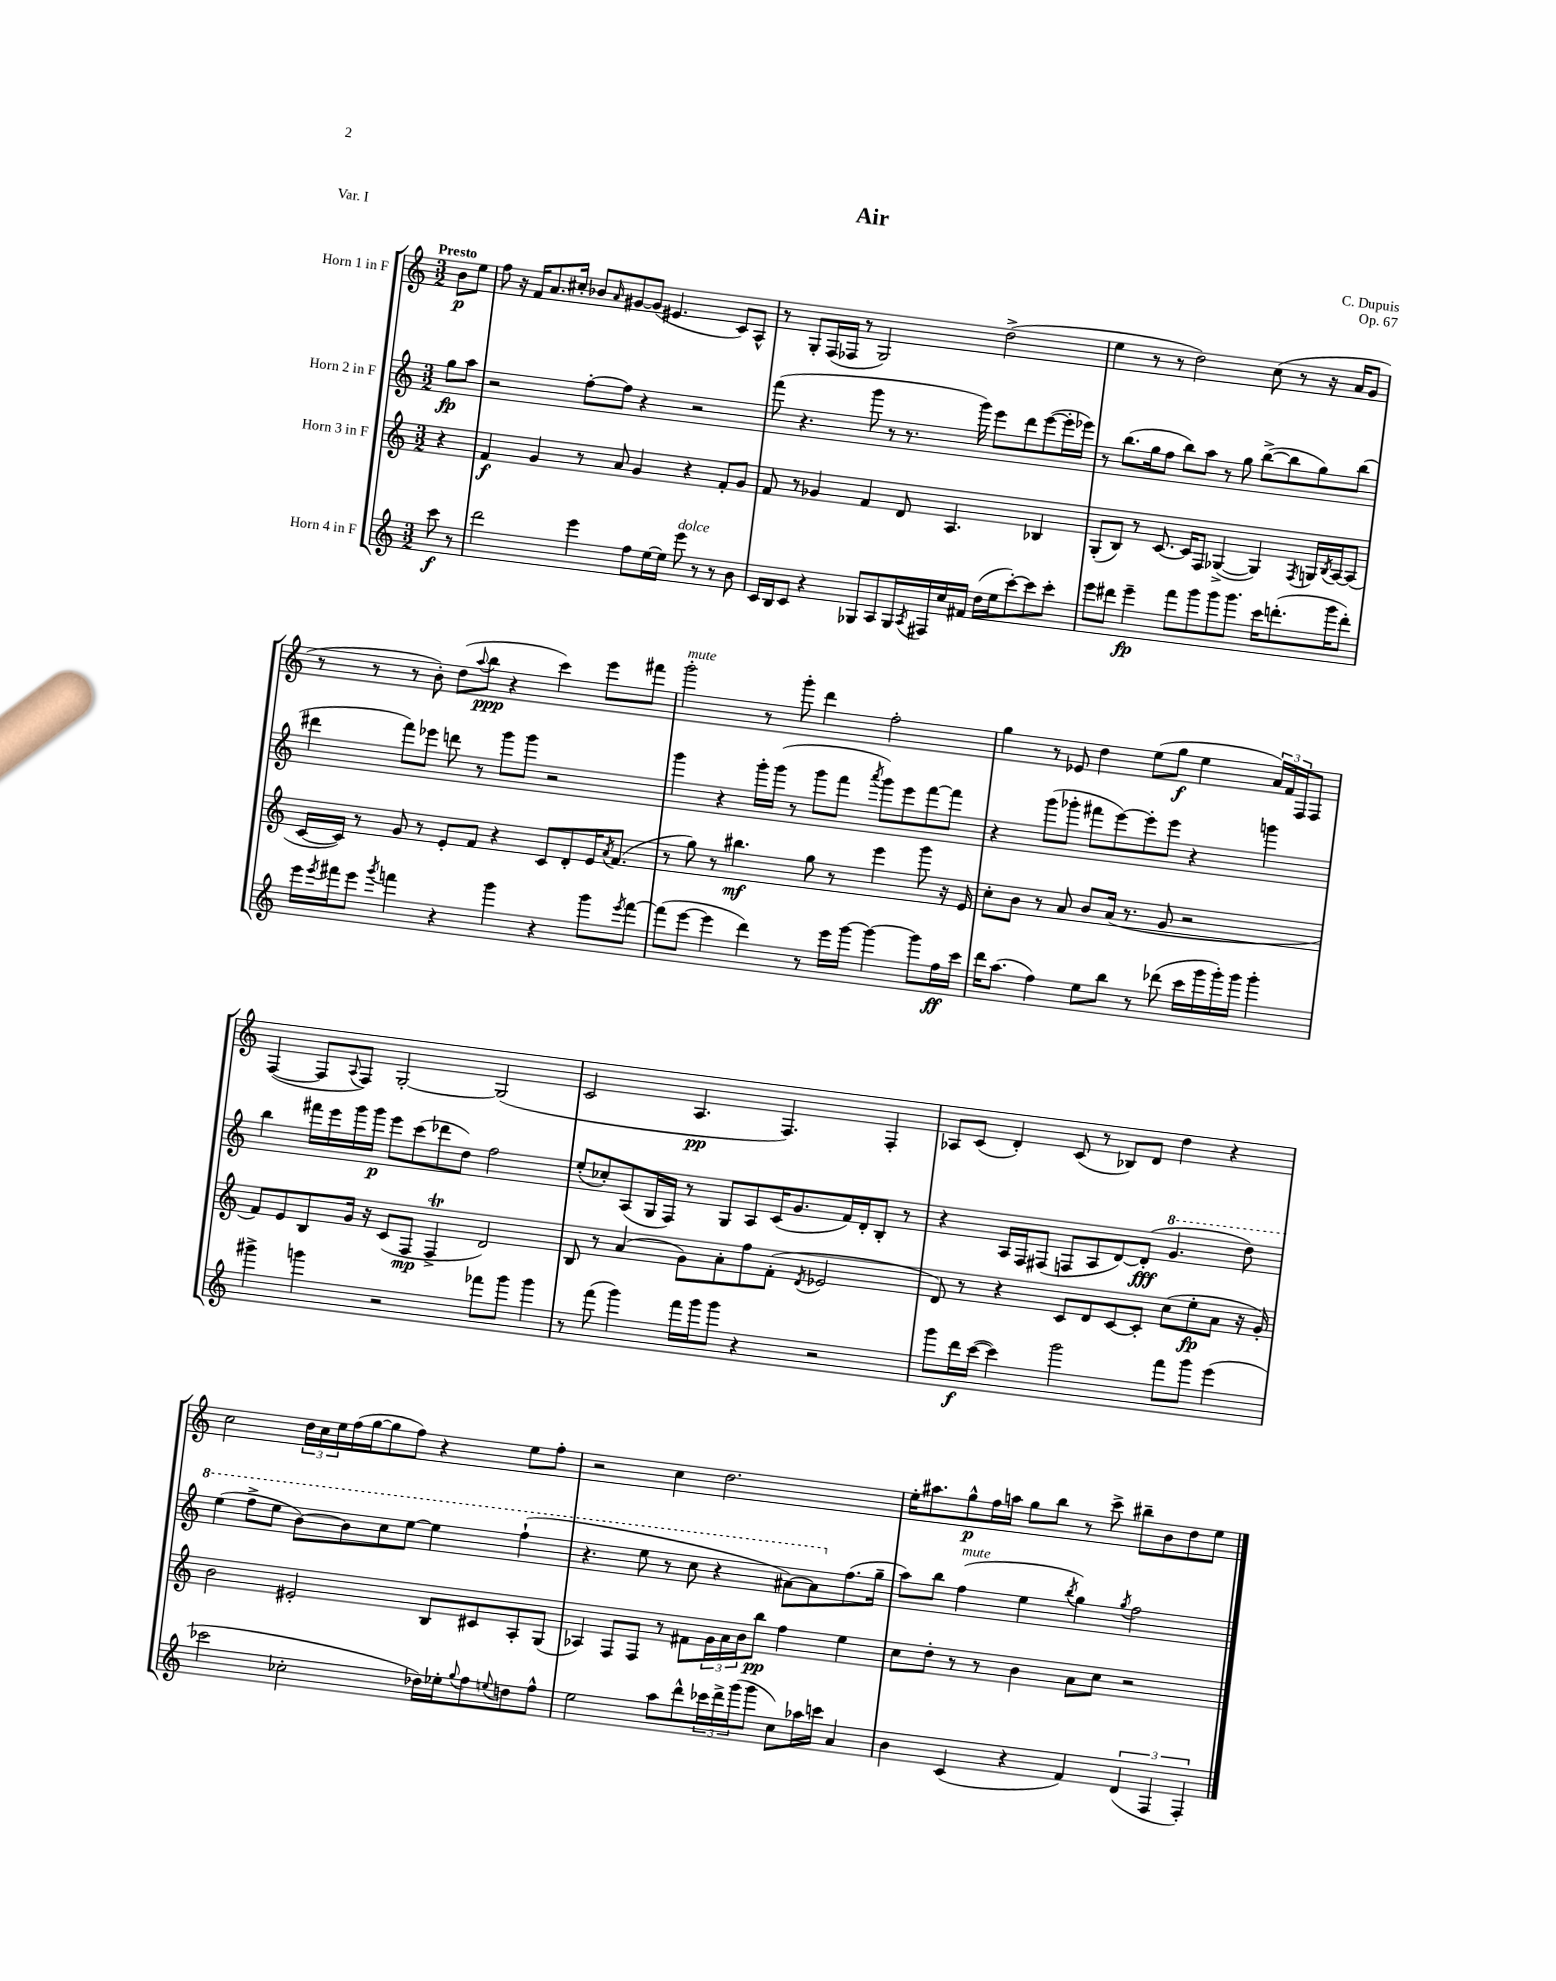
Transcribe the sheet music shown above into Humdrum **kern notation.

**kern	**kern	**kern	**kern
*staff4	*staff3	*staff2	*staff1
*clefG2	*clefG2	*clefG2	*clefG2
*k[]	*k[]	*k[]	*k[]
*M3/2	*M3/2	*M3/2	*M3/2
8ccc	4r	8gg	8b
8r	.	8aa	8ee
=	=	=	=
2ddd	4f	2r	8ff
.	.	.	16r
.	.	.	16f
.	4g	.	8.a
.	.	.	16cc#'
4eee	8r	[8ff'	8b-
.	.	.	16qqa
.	8a	8ff]	[8g#
8ff	4g	4r	(8g#]
[16ee	.	.	4.e#
16ee]	.	.	.
8eee	4r	2r	.
8r	.	.	.
8r	8f'	.	8c)
8b	8g	.	8A^^
=	=	=	=
16c	8f	(8fff	8r
16B	.	.	.
8c	8r	4.r	8G'
4r	4g-	.	(16F
.	.	.	16F-
.	.	.	8r
8G-	4f	8ggg	2G)
8A	.	8r	.
16G-	8d	8.r	.
8qA	.	.	.
16F#	.	.	.
16cc	4.A	.	.
16f#	.	16ggg)	.
(16dd	.	8eee	(2dd^
16ee	.	.	.
[8ccc')	.	8ddd	.
8ccc]	4B-	([8eee	.
8ccc'	.	16eee']	.
.	.	16eee-)	.
=	=	=	=
8eee	(8G'	8r	4ee
8ddd#	8B)	(8.bb	.
4eee~	8r	.	8r
.	.	16gg	.
.	[8.c	8ff	8r
8fff	.	8bb)	2dd)
.	16c]	.	.
8ggg	8F	8aa	.
8ggg	([4G-^	8r	.
8.ggg	.	8gg	.
.	4G-])	([8bb^	(8cc
16ccc	.	.	.
(8.ddd'	.	8bb]	8r
.	8qF	.	.
.	16G	8gg)	16r
.	8qB	.	.
16ggg	[16A	.	16a
8ddd')	(8A]	(8bb	8g
=	=	=	=
16eee	[16c	4ddd#	8r
8qeee	.	.	.
16fff#	16c])	.	.
8eee	8r	.	8r
8qggg	.	.	.
4fff	8g	8fff)	8r
.	8r	8eee-	8b')
4r	8e'	8ddd	(8dd
.	.	.	8qqaa
.	8f	8r	8bb
4ggg	4r	8ggg	4r
.	.	8ggg	.
4r	8c	2r	4ccc)
.	8d'	.	.
8ggg	16e	.	8eee
.	8qa	.	.
.	(8.f	.	.
8qeee	.	.	.
[8fff	.	.	8fff#
=	=	=	=
(8fff]	8r	4ggg	2ggg'
[8eee	8gg)	.	.
4eee]	8r	4r	.
.	4.bb#	.	.
4ddd)	.	16ggg'	8r
.	.	(16ggg	.
.	.	8r	8ggg'
8r	8gg	8ggg	4ddd
16eee	8r	8fff	.
[16ggg	.	.	.
.	.	8qaaa	.
4ggg_	4eee	8ggg)	2ff'
.	.	8eee	.
8ggg]	8ggg	[8fff	.
16ff	16r	8fff]	.
16ccc	16e	.	.
=	=	=	=
16ddd	8cc'	4r	4gg
(8.aa	.	.	.
.	8b	.	.
4ff)	8r	(8ggg	8r
.	8a	8ggg-'	8e-
8ee	8b	8fff#	4dd
8bb	(16a	[8eee)	.
.	8.r	.	.
8r	.	8eee']	(8ee
(8ddd-	8g	8eee	8gg
16ccc	2r	4r	4ee
16ggg	.	.	.
16ggg')	.	.	.
16ggg	.	.	.
4ggg'	.	4ggg	24a)
.	.	.	24f
.	.	.	24F
.	.	.	8F
=	=	=	=
4ggg#^	8f)	4bb	([4F
.	8e	.	.
4ggg	8B	16fff#	8F]
.	.	16eee	.
.	.	.	8qqA
.	16g	16ggg	8F)
.	16r	16ggg	.
2r	(8c	8eee	[2G'
.	8F	(8ccc	.
.	4F^	8ddd-	.
.	.	8dd)	.
8fff-	2d)	2ff	(2G]
8ggg	.	.	.
4ggg	.	.	.
=	=	=	=
8r	8B	(8ee'	2c
(8fff	8r	8cc-')	.
4ggg)	(4a	(8A	.
.	.	16G	.
.	.	16F)	.
16fff	8g)	8r	4.A
16ggg	.	.	.
8ggg	8a'	8G	.
4r	8ff	8A	.
.	(8f'	(16c	4.F)
.	.	8.g	.
.	8qd	.	.
2r	2e-	.	.
.	.	16f)	.
.	.	16d'	.
.	.	8B'	4F'
.	.	8r	.
=	=	=	=
8ggg	8d)	4r	8A-
16ddd	8r	.	(8c
([16ccc	.	.	.
4ccc])	4r	16A	4d')
.	.	16F	.
.	.	(8F#	.
2ggg	8c	8F	(8c
.	8d	8A	8r
.	[8c	[8d)	8B-)
.	8c']	(8d']	8d
8fff	(8cc	4.gg	4dd
8ggg	8ee'	.	.
(4eee	8a	.	4r
.	16r	8ddd)	.
.	16g')	.	.
=	=	=	=
2ccc-	2b	(4eee	2cc
.	.	8fff^	.
.	.	8eee	.
2cc-'	2e#'	[8bb)	24dd
.	.	.	24cc
.	.	.	24ee
.	.	8bb]	(16ff
.	.	.	[16gg
.	.	8ccc	8gg]
.	.	[8eee	8ff)
16dd-)	8B	4eee]	4r
16ee-'	.	.	.
8qqgg	.	.	.
8ff	8c#	.	.
8qqee	.	.	.
8dd	8A'	(4fff`	8ee
8ff^^	(8G	.	8ff'
=	=	=	=
2ee	4A-)	4.r	2r
.	8F	.	.
.	8F	8eee	.
8aa	8r	8r	4cc
8ddd^^	8f#	8ccc	.
24ccc-	24g	4r	2.dd
24ddd^	24a	.	.
(24ggg	24b	.	.
8ggg	8bb	.	.
8cc)	4ff	[8aa#)	.
16aa-	.	8aa#]	.
16ccc	.	.	.
4a	4ee	(8.ff	.
.	.	16gg~	.
=	=	=	=
4b	8cc	8aa)	16ee'
.	.	.	8.aa#
.	8dd'	8bb	.
(4c	8r	(4ff	8gg^^
.	8r	.	16ff
.	.	.	16aa
4r	4b	4ee	8gg
.	.	.	8bb
.	.	8qbb	.
4f)	8a	4gg)	8r
.	8cc	.	8ccc^
.	.	8qgg	.
(6d	2r	2ff	8bb#~
.	.	.	8b
6F	.	.	.
.	.	.	8dd
6F')	.	.	.
.	.	.	8ee
==	==	==	==
*-	*-	*-	*-
